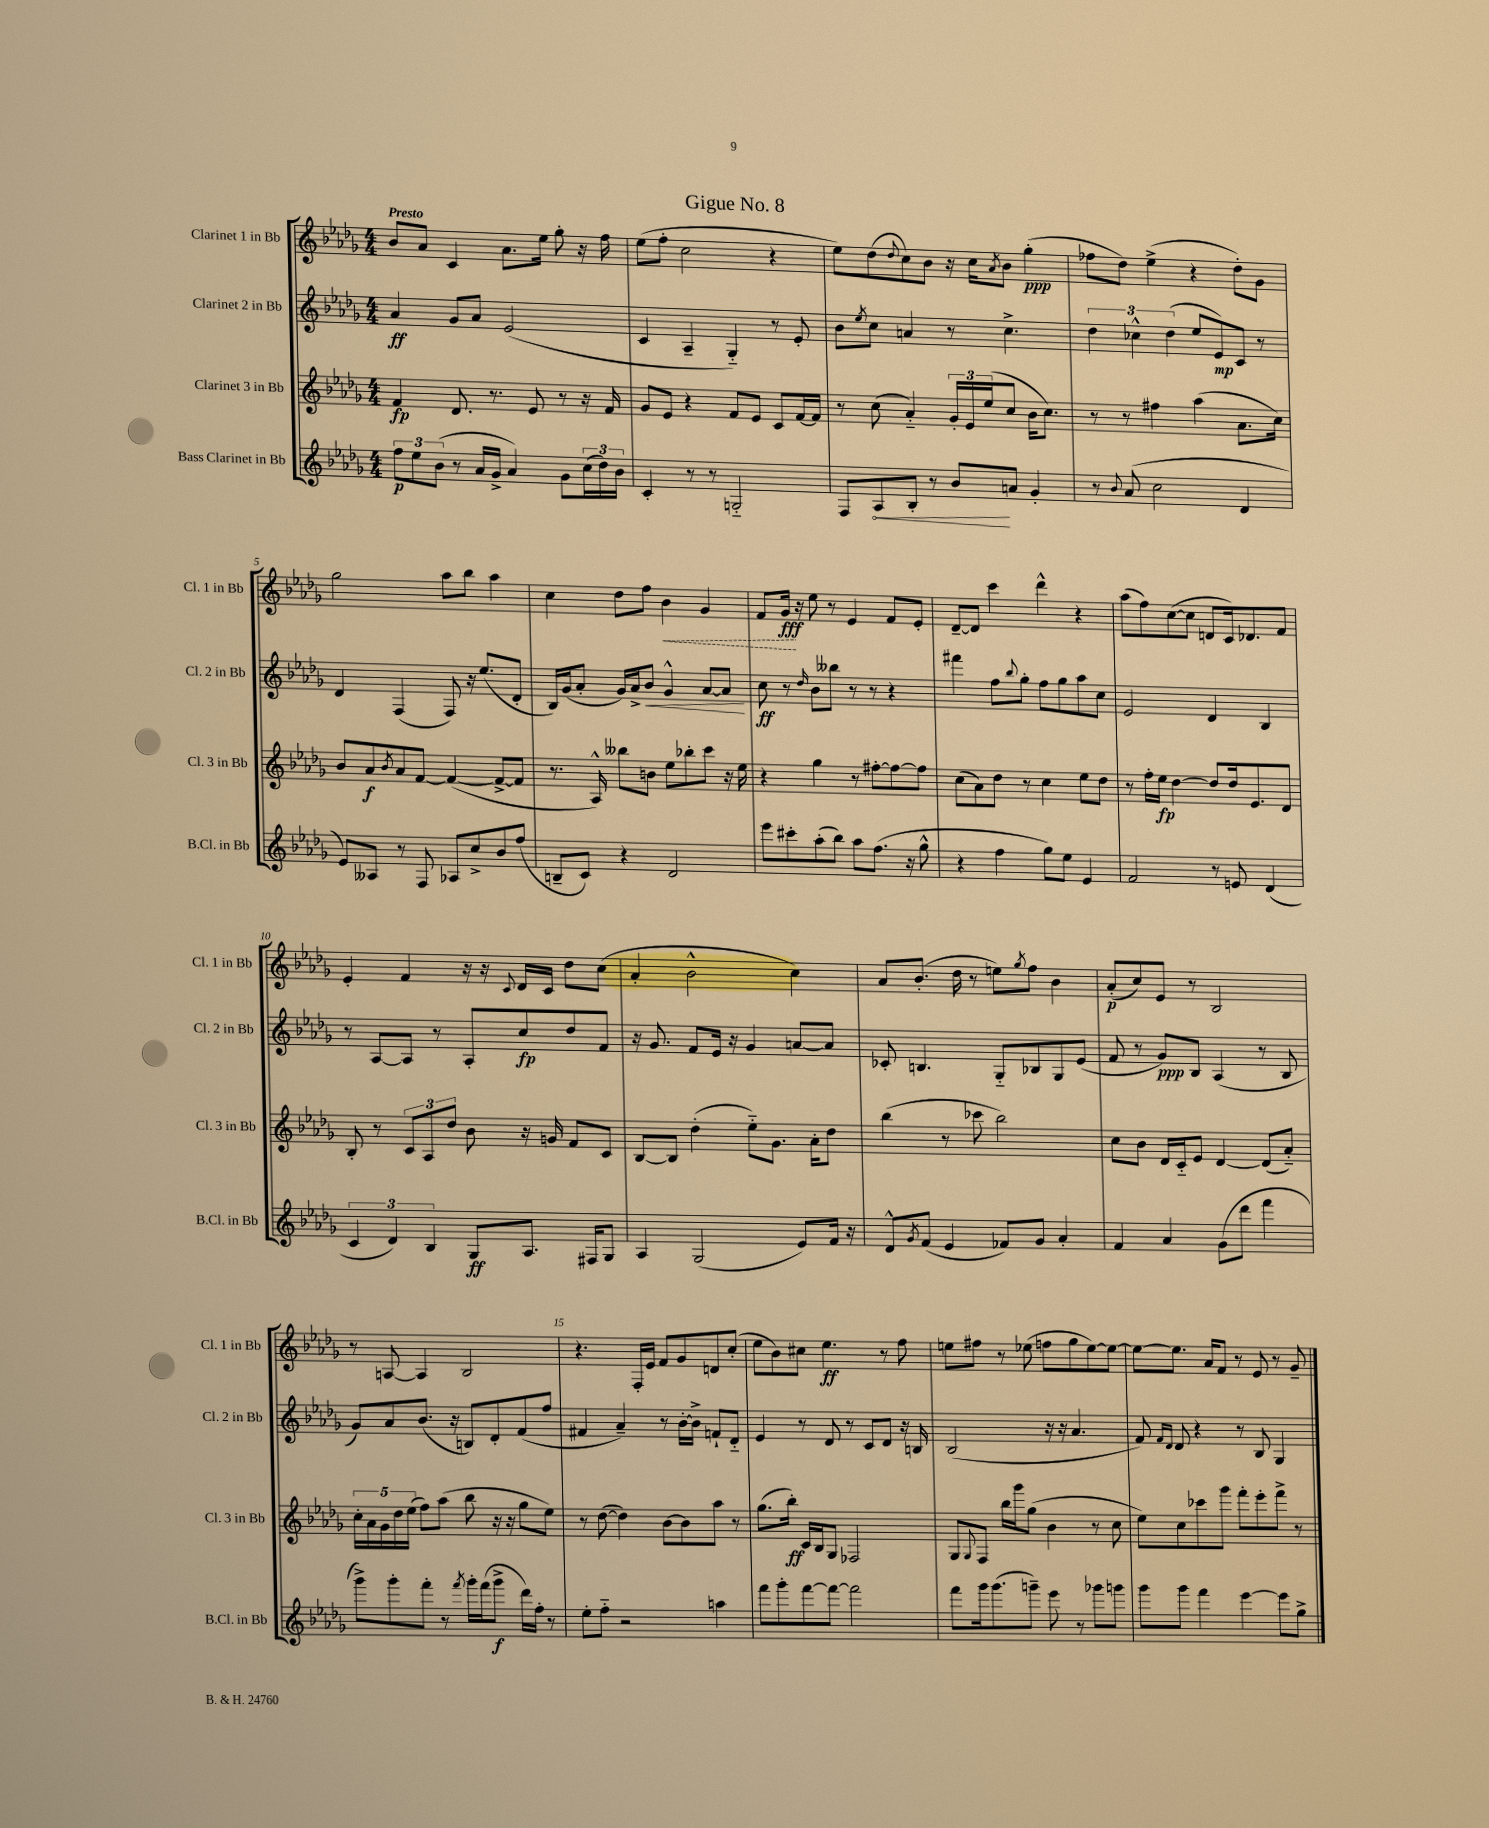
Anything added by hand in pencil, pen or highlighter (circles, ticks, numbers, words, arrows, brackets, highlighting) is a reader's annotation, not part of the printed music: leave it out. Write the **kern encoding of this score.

**kern	**kern	**kern	**kern
*staff4	*staff3	*staff2	*staff1
*clefG2	*clefG2	*clefG2	*clefG2
*k[b-e-a-d-g-]	*k[b-e-a-d-g-]	*k[b-e-a-d-g-]	*k[b-e-a-d-g-]
*M4/4	*M4/4	*M4/4	*M4/4
12ff	4f	4a-	8b-
12ee-	.	.	.
.	.	.	8a-
(12b-	.	.	.
8r	8.d-	8g-	4c
16a-	.	8a-	.
16g-^	8.r	.	.
4a-)	.	(2e-	8.a-
.	8e-	.	.
.	.	.	16ee-
8g-	8r	.	8gg-'
(24cc	16r	.	16r
24dd-)	.	.	.
.	16f	.	16ff
24b-	.	.	.
=	=	=	=
4c'	8g-	4c	(8ee-
.	8e-	.	8ff'
8r	4r	4A-~	2cc
8r	.	.	.
2G'~	8f	4G-'~)	.
.	8e-	.	.
.	8c	8r	4r
.	[16f	8e-'	.
.	16f]	.	.
=	=	=	=
8F	8r	8b-	8ee-)
.	.	8qee-	.
8A-	(8cc	8cc	(8dd-
.	.	.	8qqdd-
8B-'	4a-'~)	4a	8cc)
8r	.	.	8b-
8b-	24g-'	8r	16r
.	24e-	.	.
.	.	.	16cc
.	(24ee-	.	.
.	.	.	8qa-
8a	8cc	4.cc^	8b-
4g-'	16b-	.	(4gg-'
.	8.cc)	.	.
=	=	=	=
8r	8r	6dd-	8ff-
8qqb-	.	.	.
(8a-	8r	.	8dd-)
.	.	6cc-^^	.
2cc	4ff#	.	(4ee-^
.	.	(6dd-	.
.	(4aa-	8ee-	4r
.	.	8e-)	.
4d-	8.a-	8c	8dd-')
.	.	8r	8g-
.	16cc)	.	.
=	=	=	=
8e-)	8b-	4d-	2gg-
8A--	8a-	.	.
.	8qb-	.	.
8r	8a-	(4F	.
8F	[8f	.	.
8A-	(4f_	8F)	8aa-
8cc^	.	16r	8bb-
.	.	(8.ee-	.
8b-	8f^_	.	4aa-
(8ff	8f]	8d-'	.
=	=	=	=
8B~	8.r	16B-)	4cc
.	.	(16g-	.
8c)	.	8a-'	.
.	16A-^^)	.	.
4r	8bb--	16g-)	8dd-
.	.	16a-^	.
.	8b	8b-	8ff
2d-	8ee-	4g-^^	4b-
.	8bb-'	.	.
.	8ccc	[8a-	4g-
.	16r	8a-]	.
.	16ee-	.	.
=	=	=	=
8eee-	4r	8cc	8f
8ccc#'	.	8r	16g-
.	.	.	16r
.	.	16qqdd-	.
(8aa-'	4gg-	8b-	8ee-
8bb-)	.	8bb--	8r
8aa-	8r	8r	4e-
(8.ff	[8ff#'	8r	.
.	8ff#_	4r	8f
16r	.	.	.
8gg-^^	8ff#]	.	8e-'
=	=	=	=
4r	(8cc	4fff#	[8d-~
.	8a-)	.	8d-]
4ff	8dd-	8ff	4ccc
.	.	8qqbb-	.
.	8r	8gg-'	.
8gg-)	4cc	8ff	4ddd-^^
8ee-	.	8gg-	.
4e-	8ee-	8aa-	4r
.	8dd-	8cc	.
=	=	=	=
2f	8r	2e-	(8aa-
.	16ff'	.	8ff)
.	16ee-	.	.
.	[4dd-	.	([8cc
.	.	.	8cc]
8r	8dd-]	4d-	8d
8e	16dd-	.	16c)
.	8.e-	.	8.d-
(4d-	.	4B-	.
.	8d-	.	8f
=	=	=	=
6c	8B-'	8r	4e-'
.	8r	[8A-	.
6d-)	.	.	.
.	12c	8A-]	4f
6B-	12A-	.	.
.	.	8r	.
.	12dd-	.	.
8G-	8b-	8A-'	16r
.	.	.	16r
.	.	.	8qqc
8.A-	16r	8cc	16d-
.	16g	.	16c
.	8f	8dd-	8dd-
16F#	.	.	.
8G-	8c	8f	(8cc
=	=	=	=
4A-	[8B-	16r	4a-'
.	.	8.g-	.
.	8B-]	.	.
(2G-	(4dd-'	8f	2b-^^
.	.	16e-	.
.	.	16r	.
.	8ee-'~)	4g-	.
.	8.g-	.	.
8e-)	.	[8a	4cc)
.	16a-'	.	.
16f	8dd-	8a]	.
16r	.	.	.
=	=	=	=
8d-^^	(4bb-	8c-'	8a-
8qg-	.	.	.
(8f	.	4.B	(8.b-'
4e-	8r	.	.
.	.	.	16dd-
.	8ccc-	.	8r
8f-)	2bb-)	8G-'~	8ee)
.	.	.	8qgg-
8g-	.	8B-	8ff
4a-'	.	8G-	4b-
.	.	(8e-	.
=	=	=	=
4f	8cc	8f	(8a-'
.	8b-	8r	8cc)
4a-	16d-	8g-)	8e-
.	16c'~	.	.
.	8e-	8B-	8r
(8g-	[4d-	(4A-	2B-
8ddd-	.	.	.
4fff	(8d-]	8r	.
.	8a-'~)	8B-	.
=	=	=	=
8ggg-^)	20cc'	8g-)	8r
.	20a-	.	.
.	20g-	.	.
8ggg-'	.	8a-	[8A
.	20dd-	.	.
.	(20ee-	.	.
8fff'	8ff)	(8.b-	4A]
8r	(8aa-	.	.
.	.	16r	.
8qfff	.	.	.
16ggg-'	8bb-	8B)	2B-
(16fff	.	.	.
8ggg-^	16r	8d-'	.
.	16r	.	.
16ddd-)	8gg-	(8f	.
16ff'	.	.	.
8r	8ee-)	8ff	.
=	=	=	=
8ee-'	8r	4f#	4.r
8ff'~	([8dd-	.	.
2r	4dd-])	4a-~)	.
.	.	.	16F'
.	.	.	16e-
.	[8b-	8r	8f
.	8b-]	[16b-'	8g-
.	.	16b-^]	.
4aa	8aa-	8f`	8d
.	8r	8d-'~	(8cc'
=	=	=	=
8fff	(8.gg-	4e-	8ee-
8ggg-'	.	.	8b-)
.	16bb-')	.	.
[8fff	16c	8r	8cc#
.	16B-	.	.
8fff_	8G-	8d-	4.ee-
2fff]	2F-	8r	.
.	.	8c	.
.	.	8d-	8r
.	.	16r	8ff
.	.	16B	.
=	=	=	=
8fff	8G-	(2B-	8ee
.	8qqG-	.	.
16ggg-	8F	.	8ff#
(8.ggg-	.	.	.
.	16bb-	.	8r
.	16ggg-	.	.
8ggg~)	(8gg-	.	(8ee-
8eee-	4b-	16r	8ff
.	.	16r	.
8r	.	4.a-	8gg-
8ggg-	8r	.	[8ee-)
8ggg	8cc	.	8ee-_
=	=	=	=
8ggg-	8ee-)	8f)	8ee-_
.	.	16qqf	.
.	.	16qqd-	.
8ggg-	8cc	8d-	8.ee-]
4fff	8ccc-	4r	.
.	.	.	16a-
.	8ggg-	.	8f
[4eee-	8fff'	8r	8r
.	8eee-'	8B-	8e-
8eee-]	8fff^	4G-	8r
8gg-^	8r	.	8g-~
==	==	==	==
*-	*-	*-	*-
